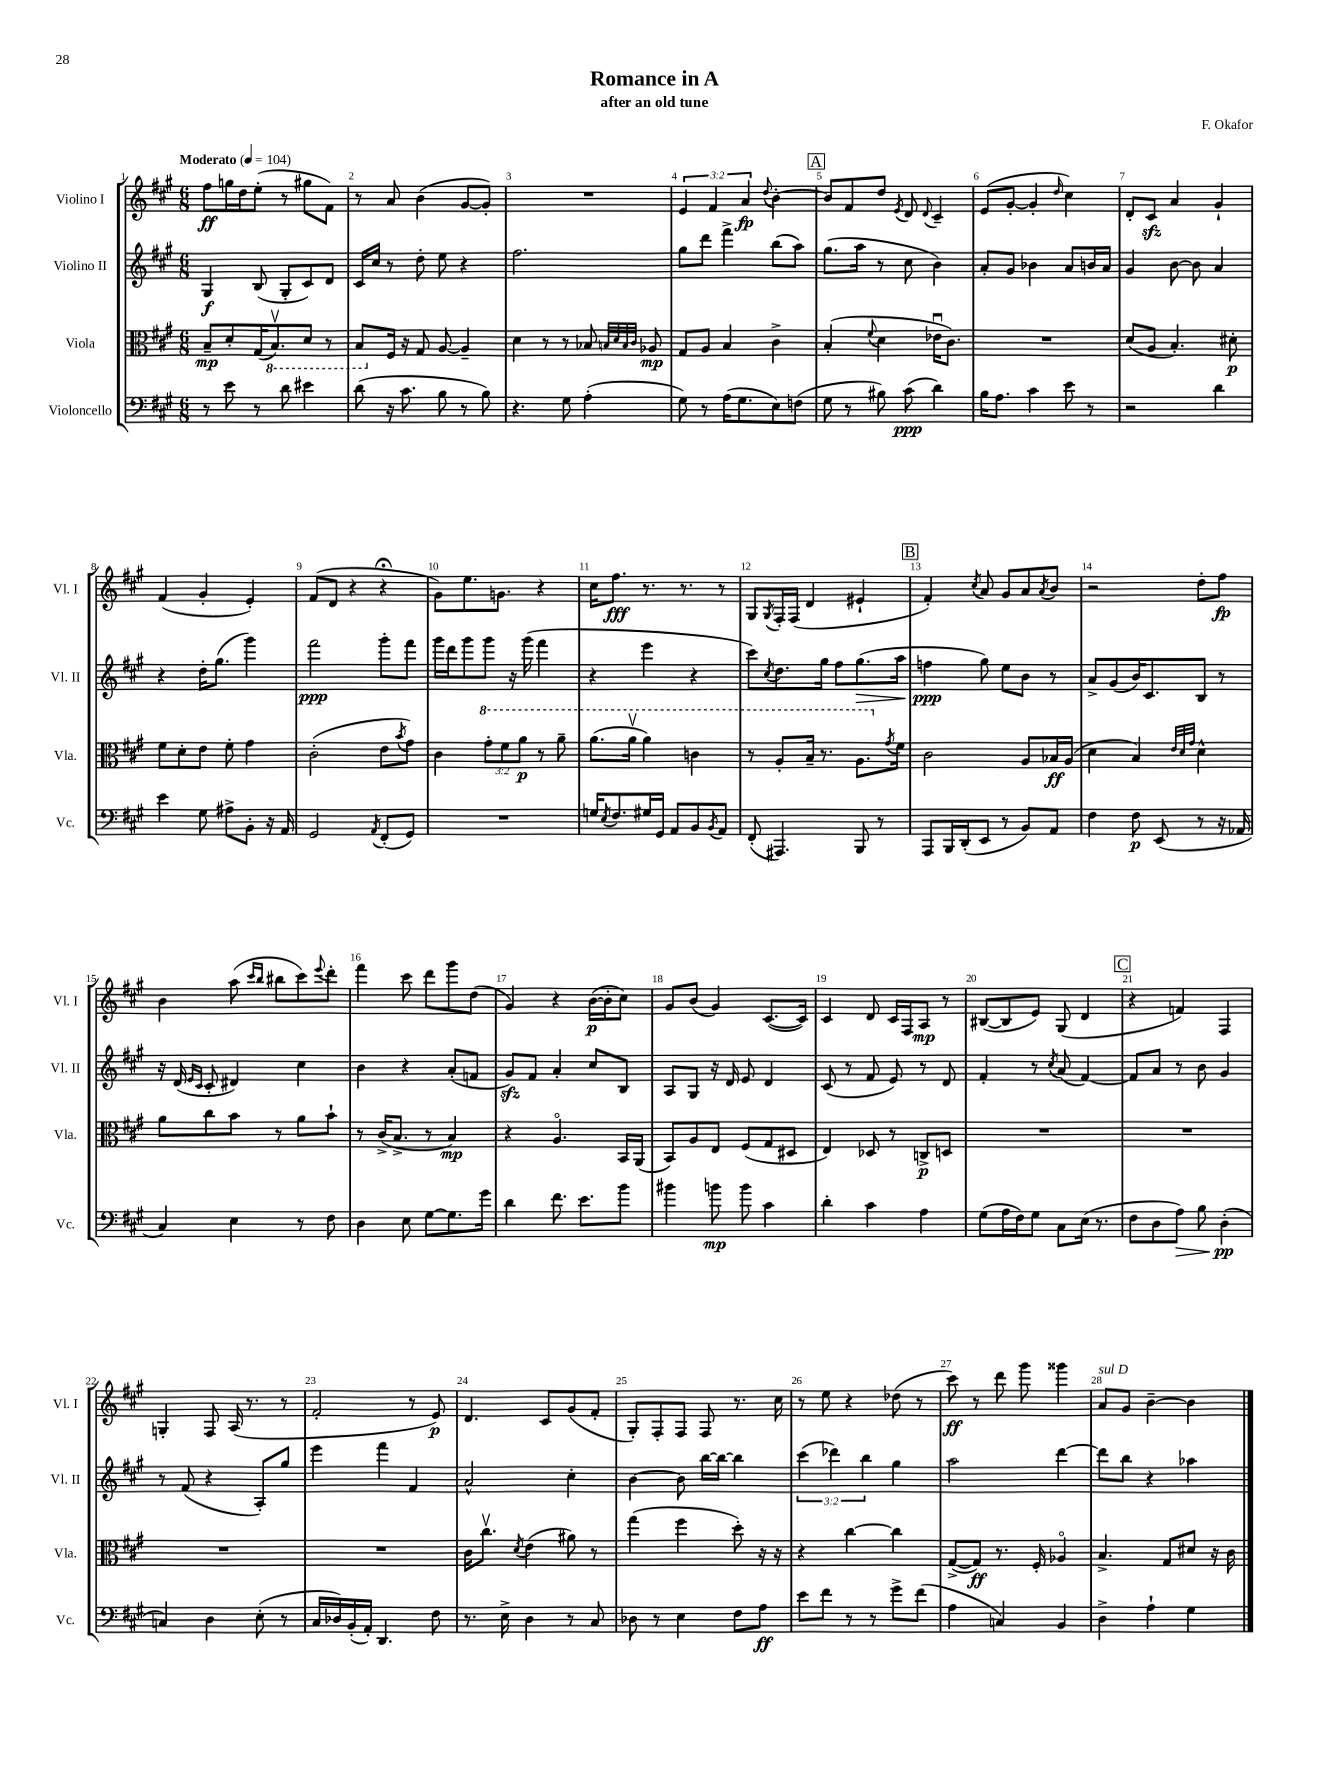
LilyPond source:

\header { title = "Romance in A" composer = "F. Okafor" subtitle = "after an old tune" }
<<
\new StaffGroup <<
\new Staff = "s0" \with { instrumentName = "Violino I" shortInstrumentName = "Vl. I" } {
    \clef treble \key a \major \numericTimeSignature \time 6/8 \override Staff.TupletNumber.text = #tuplet-number::calc-fraction-text \tempo "Moderato" 4 = 104
    fis''8\ff g''16 d''16 e''8-.( r8 gis''8 fis'8) |
    r8 a'8 b'4( gis'8~ gis'8-.) |
    R2. |
    \tuplet 3/2 { e'4 fis'4 a'4\fp } \appoggiatura { d''8 } b'4~-. |
    \mark \markup { \box "A" } b'8 fis'8 d''8 \acciaccatura { e'8 } d'8 \appoggiatura { d'8 } cis'4-- |
    e'8( gis'8~-. gis'4-. \grace { d''16 } cis''4) |
    d'8-. cis'8\sfz a'4 gis'4-! |
    fis'4( gis'4-. e'4-.) |
    fis'8( d'8 r4 r4\fermata |
    gis'8) e''8. g'8. r4 |
    cis''16 fis''8.\fff r8. r8. r8 |
    gis8 \acciaccatura { gis8 } fis16-. fis16( d'4 eis'4-! |
    \mark \markup { \box "B" } fis'4-.) \acciaccatura { cis''8 } a'8 gis'8 a'8 \acciaccatura { a'8 } b'8 |
    r2 d''8-. fis''8\fp |
    b'4 a''8( \grace { cis'''16 b''16 } bis''8 cis'''8) \appoggiatura { e'''8 } d'''8-. |
    fis'''4 cis'''8 d'''8 gis'''8 d''8( |
    gis'4) r4 b'16~\p( b'16-. cis''8) |
    gis'8 b'8( gis'4) cis'8.~( cis'16) |
    cis'4 d'8 cis'16 fis16 a8\mp r8 |
    bis8~( bis8 e'8) gis8( d'4 |
    \mark \markup { \box "C" } r4 f'4) fis4 |
    g4-. fis8 a16( r8. r8 |
    fis'2-. r8 e'8\p) |
    d'4. cis'8 gis'8( fis'8-. |
    gis8-.) fis8-. fis8 fis8 r8. cis''16 |
    r8 e''8 r4 des''8( r8 |
    cis'''8\ff) r8 d'''8 gis'''8 gisis'''4 |
    a'8^\markup { \italic "sul D" } gis'8 b'4~-- b'4 \bar "|." |
}
\new Staff = "s1" \with { instrumentName = "Violino II" shortInstrumentName = "Vl. II" } {
    \clef treble \key a \major \numericTimeSignature \time 6/8 \override Staff.TupletNumber.text = #tuplet-number::calc-fraction-text
    gis4\f b8( gis8-. cis'8) d'8 |
    cis'16 cis''16 r8 d''8-. e''8 r4 |
    fis''2. |
    gis''8 d'''8 fis'''4-> b''8( a''8) |
    \mark \markup { \box "A" } gis''8.( a''16 r8 cis''8 b'4) |
    a'8-. gis'8 bes'4 a'8 b'16 a'16 |
    gis'4 b'8~ b'8 a'4 |
    r4 d''16-. gis''8.( gis'''4) |
    fis'''2\ppp gis'''8-. fis'''8 |
    gis'''16 d'''16 gis'''8 gis'''8 r16 gis'''16( fis'''4 |
    r4 e'''4 r4 |
    cis'''8) \acciaccatura { cis''8 } d''8. gis''16 fis''8 gis''8.\>( a''16 |
    \mark \markup { \box "B" } f''4\ppp\! gis''8) e''8 b'8 r8 |
    a'8-> gis'8( b'16) cis'8. b8 r8 |
    r16 d'16( \grace { e'16 cis'16 } cis'8-. dis'4) cis''4 |
    b'4 r4 a'8-.( f'8 |
    gis'8\sfz) fis'8 a'4-. cis''8 b8 |
    a8 gis8 r16 d'16 e'8 d'4 |
    cis'8( r8 fis'8 e'8) r8 d'8 |
    fis'4-. r8 \acciaccatura { cis''8 } a'8( fis'4~) |
    \mark \markup { \box "C" } fis'8 a'8 r8 b'8 gis'4 |
    r8 fis'8( r4 a8-.) gis''8 |
    e'''4 fis'''4 fis'4 |
    a'2-^ cis''4-. |
    b'4~ b'8 b''16~ b''16~ b''4 |
    \tuplet 3/2 { cis'''4( des'''4) b''4 } gis''4 |
    a''2 d'''4~ |
    d'''8 b''8 r4 aes''4 \bar "|." |
}
\new Staff = "s2" \with { instrumentName = "Viola" shortInstrumentName = "Vla." } {
    \clef alto \key a \major \numericTimeSignature \time 6/8 \override Staff.TupletNumber.text = #tuplet-number::calc-fraction-text
    b8--\mp d'8-. gis16( \ottava #-1 b,8.\upbow) d8 r8 |
    b,8 \ottava #0 fis16 r16 gis8 a8~ a4-- |
    d'4 r8 r8 bes8 \grace { b32 d'32 b32 cis'32 } aes8\mp |
    gis8 a8 b4 cis'4-> |
    \mark \markup { \box "A" } b4-.( \appoggiatura { fis'8 } d'4 ees'16\downbow cis'8.) |
    R2. |
    d'8( a8 b4.-.) dis'8-.\p |
    fis'8 d'8-. e'8 fis'8-. gis'4 |
    cis'2-.( e'8 \acciaccatura { b'8 } gis'8) |
    cis'4 \tuplet 3/2 { \ottava #1 gis''8-. fis''8 a''8\p } r8 a''8-- |
    a''8.( a''16\upbow a''4) c''4 |
    r8 a'8-. b'16-- r8. a'8. \ottava #0 \acciaccatura { gis'8 } fis'16 |
    \mark \markup { \box "B" } cis'2 a8 bes16\ff a16( |
    d'4 b4) \grace { e'32 d'32 gis'32 } d'4-^ |
    a'8 cis''8 b'8 r8 a'8 b'8-! |
    r8 cis'16->( b8.-> r8 b4\mp) |
    r4 a4.\flageolet b,16 a,16( |
    b,8) a8 e8 fis8( gis8 dis8 |
    e4) des8 r8 c8->\p d8 |
    R2. |
    \mark \markup { \box "C" } R2. |
    R2. |
    R2. |
    cis'16 cis''8.\upbow \acciaccatura { d'8 } e'4( ais'8) r8 |
    gis''4( fis''4 d''8-.) r16 r16 |
    r4 cis''4~ cis''4 |
    gis8~->( gis8\ff) r8. fis16-. aes4\flageolet |
    b4.-> gis8 dis'8 r16 cis'16 \bar "|." |
}
\new Staff = "s3" \with { instrumentName = "Violoncello" shortInstrumentName = "Vc." } {
    \clef bass \key a \major \numericTimeSignature \time 6/8
    r8 e'8 r8 d'8 eis'4 |
    d'8( r16 cis'8. b8 r8 b8) |
    r4. gis8 a4-.( |
    gis8) r8 a16( gis8. e8) f8( |
    \mark \markup { \box "A" } gis8 r8 bis8) cis'8\ppp( d'4) |
    b16 a8. cis'4 e'8 r8 |
    r2 d'4 |
    e'4 gis8 ais8-> b,8-. r16 a,16 |
    gis,2 \acciaccatura { a,8 } fis,8-.( gis,8) |
    R2. |
    g16 \acciaccatura { e8 } fis8. gis16 gis,16 a,8 b,8 \acciaccatura { b,8 } a,8 |
    fis,8-.( ais,,4.) b,,8 r8 |
    \mark \markup { \box "B" } a,,8 b,,16 d,16-.( e,8 r8 b,8) a,8 |
    fis4 fis8\p e,8( r8 r16 aes,16 |
    cis4) e4 r8 fis8 |
    d4 e8 gis8~ gis8. gis'16 |
    d'4 fis'8. e'8. b'8 |
    bis'4 b'8\mp b'8 cis'4 |
    d'4-. cis'4 a4 |
    gis8( a16 fis16) gis8 cis8 e16( r8. |
    \mark \markup { \box "C" } fis8 d8 a8\>) b8 d4-.\pp\!( |
    c4) d4 e8-.( r8 |
    cis16 des16) b,16-.( a,16-.) d,4. fis8 |
    r8. e16-> d4 r8 cis8 |
    des8 r8 e4 fis8 a8\ff |
    e'8 fis'8 r8 r8 gis'8-> fis'8( |
    a4 c4) b,4 |
    d4-> a4-! gis4 \bar "|." |
}
>>
>>
\layout { \context { \Score \override BarNumber.break-visibility = ##(#f #t #t) barNumberVisibility = #all-bar-numbers-visible } }
